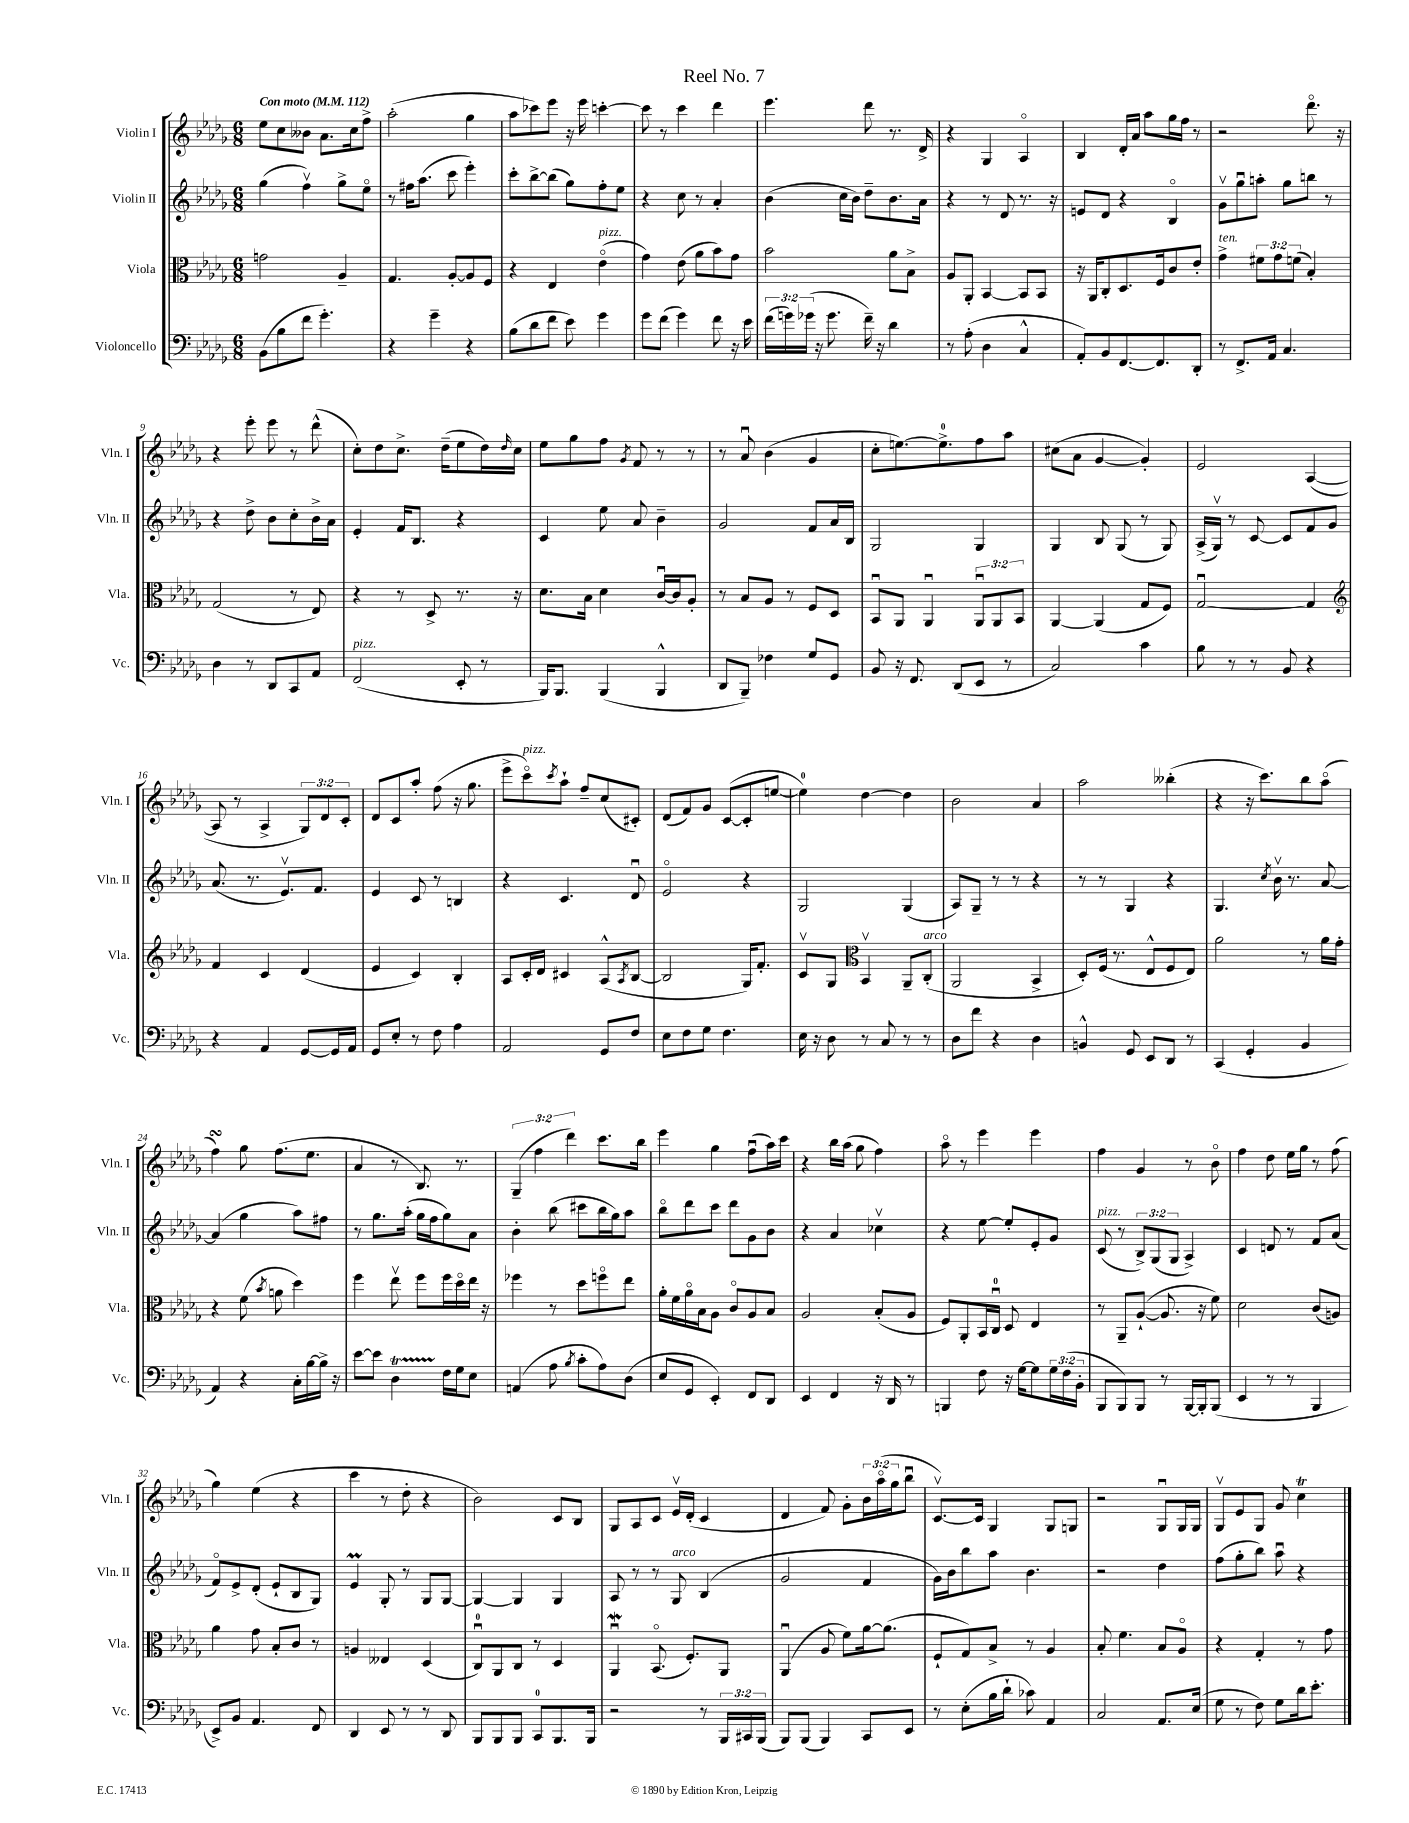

**kern	**kern	**kern	**kern
*part4	*part3	*part2	*part1
*staff4	*staff3	*staff2	*staff1
*I"Violoncello	*I"Viola	*I"Violin II	*I"Violin I
*I'Vc.	*I'Vla.	*I'Vln. II	*I'Vln. I
*clefF4	*clefC3	*clefG2	*clefG2
*k[b-e-a-d-g-]	*k[b-e-a-d-g-]	*k[b-e-a-d-g-]	*k[b-e-a-d-g-]
*M6/8	*M6/8	*M6/8	*M6/8
*MM112	*MM112	*MM112	*MM112
=1	=1	=1	=1
!	!	!	!LO:TX:a:B:t=Con moto
(8BB-\L	2gn\	(4gg-\	8ee-\L
8B-\	.	.	8cc\
8f\J	.	4ffv\)	8b--X\J
4.g-'\)	.	.	8.a-\L
.	4A-~/	8gg-^\L	.
.	.	.	16cc\k
.	.	8ee-\J	8ff^\J
=2	=2	=2	=2
4r	4.G-/	8r	(2aa-'\
.	.	16ff#X\KL	.
.	.	(8.aa-\J	.
4g-~\	.	.	.
.	[8A-'/L	8ccc\	.
4r	8A-/]	4eee-'\)	4gg-\
.	8F/J	.	.
=3	=3	=3	=3
(8B-\L	4r	8ccc'\L	8aa-\L
8d-\	.	[8bb-^\	8ccc-X\)
8f\J	4E-/	(8bb-\J]	8eee-\J
8e-\)	.	8gg-\L)	16r
.	.	.	16eee-\
!	!LO:TX:a:i:t=pizz.	!	!
4g-\	(4e-\	8ff'\	[4cccn'\
.	.	8ee-\J	.
=4	=4	=4	=4
8g-\L	4g-\)	4r	8ccc\]
(8f\J	.	.	8r
4g-\)	(8e-\	8cc\	4ccc\
.	8a-\L	8r	.
8f\	8b-\)	4a-'/	4ddd-\
16r	8g-\J	.	.
16e-\	.	.	.
=5	=5	=5	=5
(24f\LL	2b-\	(4b-\	4.eee-\
24gn\)	.	.	.
(24g-X\JJ	.	.	.
16r	.	.	.
8.g-\	.	.	.
.	.	16cc\LL	.
.	.	16b-\JJ)	.
16f~\)	.	8dd-~\L	8ddd-\
16r	.	.	.
4d-\	8a-\L	8.b-\	8.r
.	8B-^\J	.	.
.	.	16a-\Jk	16d-^/
=6	=6	=6	=6
8r	8A-/L	4r	4r
(8A-'\	8AA-'/J	.	.
4D-\	[4BB-/	8r	4G-/
.	.	8d-/	.
4C^^/	8BB-/L]	8.r	4A-/
.	8BB-/J	.	.
.	.	16r	.
=7	=7	=7	=7
8AA-'/L)	16r	8en/L	4B-/
.	16AA-/KL	.	.
8BB-/	8C'/	8d-/J	.
[8.FF/	8.D-/	4r	16d-'/LL
.	.	.	16a-/JJ
.	.	.	8aa-\L
8.FF/]	16F/k	.	.
.	8c/	4B-/	16gg-\L
.	.	.	16ff\JJ
8DD-'/J	8e-'/J	.	8r
=8	=8	=8	=8
!	!LO:TX:a:i:t=ten.	!	!
8r	4g-^\	8g-v\L	2r
8.FF^/L	.	8gg-u\	.
.	12f#X\L	8aan'\J	.
16AA-/Jk	.	.	.
.	12g-\	.	.
4.C/	.	8gg-\L	.
.	(12fn\J	.	.
.	4B-'/)	8bbn\J	8.ddd-\
.	.	8r	.
.	.	.	16r
!!LO:LB:g=z
=9	=9	=9	=9
4D-\	(2G-/	4r	4r
8r	.	8dd-^\	8eee-'\
8DD-/L	.	8b-\L	8eee-\
8CC/	8r	8cc'\	8r
8AA-/J	8E-/)	16b-^\L	(8ddd-^^\
.	.	16a-\JJ	.
=10	=10	=10	=10
!LO:TX:a:i:t=pizz.	!	!	!
(2FF/	4r	4e-'/	8cc'\L)
.	.	.	8dd-\
.	8r	16f/KL	8.cc^\J
.	.	8.B-/J	.
.	8D-^/	.	.
.	.	.	(16dd-~\KL
8EE-'/	8.r	4r	8ee-\
8r	.	.	16dd-\L)
.	.	.	16qqdd-/
.	16r	.	16cc\JJ
=11	=11	=11	=11
16BBB-/KL)	8.d-\L	4c/	8ee-\L
8.BBB-/J	.	.	.
.	.	.	8gg-\
.	16B-\Jk	.	.
(4BBB-/	4d-\	8ee-\	8ff\J
.	.	.	8qg-/
.	.	8a-/	8f/
4BBB-^^/	[16cu/LL	4b-~\	8r
.	16c/J]	.	.
.	8A-'/J	.	8r
=12	=12	=12	=12
8DD-/L	8r	2g-/	8r
8BBB-~/J)	8B-/L	.	8a-u/
4F-X\	8A-/J	.	(4b-\
.	8r	.	.
8G-/L	8F/L	8f/L	4g-/
8GG-/J	8D-/J	16a-/L	.
.	.	16B-/JJ	.
=13	=13	=13	=13
8BB-/	8BB-u/L	2G-/	8cc'\L
16r	8AA-/J	.	[8.een\)
8.FF/	.	.	.
.	4AA-u/	.	.
.	.	.	8.ee^\]
(8DD-/L	.	.	.
8EE-/J	12AA-u/L	4G-/	8ff\
.	12AA-/	.	.
8r	.	.	8aa-\J
.	12BB-/J	.	.
=14	=14	=14	=14
2C/)	[4AA-/	4G-/	(8cc#X\L
.	.	.	8a-\J
.	(4AA-/]	8B-/	[4g-/
.	.	(8G-/	.
4c\	8G-/L	8r	4g-'/])
.	8F/J)	8G-/)	.
=15	=15	=15	=15
8B-\	[2G-u/	(16A-^/LL	2e-/
.	.	16G-v/JJ)	.
8r	.	8r	.
8r	.	[8c/	.
8BB-/	.	8c/L]	.
4r	4G-/]	8f/	([4A-/
.	.	8g-/J	.
!!LO:LB:g=z
=16	=16	=16	=16
*	*clefG2	*	*
4r	4f/	(8.a-/	8A-/]
.	.	.	8r
.	.	8.r	.
4AA-/	4c/	.	4A-^/
.	.	8.e-v/L)	.
[8GG-/L	(4d-/	.	12G-/L)
.	.	8.f/J	.
.	.	.	12d-/
16GG-/L]	.	.	.
.	.	.	12c'/J
16AA-/JJ	.	.	.
=17	=17	=17	=17
8GG-/L	4e-/	4e-/	8d-/L
8E-'/J	.	.	8c/
8r	4c/)	8c/	8aa-'/J
8F\	.	8r	(8ff\
4A-\	4B-'/	4Bn/	16r
.	.	.	8.gg-\
=18	=18	=18	=18
2AA-/	8A-/L	4r	8eee-^\L
!	!	!	!LO:TX:a:i:t=pizz.
.	16c'/L	.	8ccc\)
.	16d-/JJ	.	.
.	.	.	8qccc/
.	4c#X/	4.c/	8aa-`\J
.	.	.	8ff~/L
8GG-/L	(8A-^^/L	.	(8cc/
.	8qA-/	.	.
8F/J	[8B-/J	8d-u/	8c#X'/J)
=19	=19	=19	=19
8E-\L	2B-/]	2e-/	(8d-/L
8F\	.	.	8f/)
8G-\J	.	.	8g-/J
4.F\	.	.	([8c/L
.	16G-/KL)	4r	8c'/]
.	8.f'/J	.	.
.	.	.	[8een/J
=20	=20	=20	=20
16E-\	8cv/L	2G-/	4ee\])
16r	.	.	.
8D-\	8G-/J	.	.
*	*clefC3	*	*
8r	4BB-v/	.	[4dd-\
8C/	.	.	.
8r	8AA-~/L	(4G-/	4dd-\]
!	!LO:TX:a:i:t=arco	!	!
8r	(8C'/J	.	.
=21	=21	=21	=21
8D-\L	2AA-/	8A-/L)	2b-\
8f\J	.	8G-~/J	.
4r	.	8r	.
.	.	8r	.
4D-\	4BB-^/	4r	4a-/
=22	=22	=22	=22
4BBn^^/	8D-'/L)	8r	2aa-\
.	(16F/Jk	8r	.
.	8.r	.	.
8GG-/	.	4G-/	.
8EE-/L	8E-^^/L	.	.
8DD-/J	8F/	4r	(4bb--X'\
8r	8E-/J)	.	.
=23	=23	=23	=23
(4CC/	2a-\	4.G-/	4r
4GG-'/	.	.	16r
.	.	.	8.ccc\L)
.	.	8qcc/	.
.	.	16b-v\	.
.	.	8.r	.
4BB-/	8r	.	8bb-\
.	16a-\LL	[8a-/	(8aa-\J
.	16g-'\JJ	.	.
!!LO:LB:g=z
=24	=24	=24	=24
4AA-/)	4r	(4a-/]	4ffsSsS\)
4r	(8f\	4gg-\	8gg-\
.	8qb-/	.	.
.	8an\	.	(8.ff\L
16C'\LL	4dd-\)	8aa-\L)	.
[16B-\	.	.	8.ee-\J
16B-^\JJ]	.	8ff#X\J	.
16r	.	.	.
=25	=25	=25	=25
[8e-\L	4ff\	8r	4a-/
8e-\J]	.	8.gg-\L	.
4D-T\	8ee-v\	.	8r
.	.	(16aa-'\Jk	.
.	8ff\L	16gg-\LL	8.B-/)
.	.	16ff\J	.
16F\LL	16ff\L	8gg-\)	.
16G-\J	16dd-\	.	8.r
8E-\J	16ee-\JJ	8a-\J	.
.	16r	.	.
=26	=26	=26	=26
(4AAn/	4ff-X\	4b-'\	(6G-~/
.	.	.	6ff\
8A-\	8r	(8bb-\	.
.	.	.	6ddd-\)
8qB-/	.	.	.
8c'\L	8dd-\L	8ccc#X\L	.
8A-\)	8ffn\	16bb-\L	8.ccc\L
.	.	16gg-\J)	.
(8D-\J	8ee-\J	8aa-\J	.
.	.	.	16bb-\Jk
=27	=27	=27	=27
8E-/L	16a-'\LL	8bb-\L	4eee-\
.	16f\	.	.
8GG-/J	16a-\	8ddd-\	.
.	16B-\J	.	.
4EE-'/)	8A-\J	8ccc\J	4gg-\
.	8c/L	8ddd-\L	.
8FF/L	8A-/	8g-\	(8ffu\L
8DD-/J	8B-/J	8b-\J	16aa-\L)
.	.	.	16ccc\JJ
=28	=28	=28	=28
4EE-/	2A-/	4r	4r
4FF/	.	4a-/	16bb-\LL
.	.	.	(16aa-\JJ
.	.	.	8gg-\
16r	(8B-'/L	4cc-Xv\	4ff\)
16DD-/	.	.	.
8r	8A-/J	.	.
=29	=29	=29	=29
4BBBn/	8F/L)	4r	8aa-\
.	8AA-'/	.	8r
8F\	16BB-/L	[8ee-\	4eee-\
.	16Cu/JJ	.	.
16r	8D-/	8ee-'/L]	.
[16G-\KL	.	.	.
8G-\]	4E-/	8e-'/	4eee-\
24G-\L	.	8g-/J	.
(24F\	.	.	.
24BB-'\JJ	.	.	.
=30	=30	=30	=30
!	!	!LO:TX:a:i:t=pizz.	!
8BBB-/L	8r	(8c/	4ff\
8BBB-/)	8AA-~/L	8r	.
8BBB-/J	([8A-`/J	12B-^/L)	4g-/
.	.	(12G-/	.
8r	8.A-/]	.	.
.	.	12G-/J	.
[16BBB-/LL	.	4A-^/)	8r
16BBB-'/J]	16r	.	.
(8BBB-/J	8f\)	.	8b-\
=31	=31	=31	=31
4EE-/	2d-\	4c/	4ff\
8r	.	8dn/	8dd-\
8r	.	8r	16ee-\LL
.	.	.	16gg-\JJ
4BBB-/	(8c/L	8f/L	8r
.	8An/J)	(8a-/J	(8ff\
!!LO:LB:g=z
=32	=32	=32	=32
8EE-^/L)	4a-\	8f/L)	4gg-\)
8BB-/J	.	8e-^/	.
4.AA-/	8g-\	(8d-'/J	(4ee-\
.	8B-'/L	8e-`/L	.
.	8c/J	8B-/	4r
8FF/	8r	8G-/J)	.
=33	=33	=33	=33
4DD-/	4An/	4e-M/	4ccc\
8EE-/	4E--X/	8G-'/	8r
8r	.	8r	8dd-'\
8r	(4D-/	8G-/L	4r
8DD-/	.	[8G-/J	.
=34	=34	=34	=34
8BBB-/L	8Cu/L)	4G-/_	2b-\)
8BBB-/	8AA-/	.	.
8BBB-/J	8C/J	4G-/]	.
8CC/L	8r	.	.
8.BBB-/	4D-/	4G-/	8c/L
.	.	.	8B-/J
16BBB-/Jk	.	.	.
=35	=35	=35	=35
2r	4AA-Wu/	8A-/	8G-/L
.	.	8r	8A-/
.	(8.BB-/	8r	8c/J
!	!	!LO:TX:a:i:t=arco	!
.	.	8G-/	16e-v/LL
.	8.F'/L)	.	(16d-'/JJ
8r	.	(4B-/	4c/
24BBB-/LL	8AA-/J	.	.
24CC#X/	.	.	.
(24BBB-/JJ	.	.	.
=36	=36	=36	=36
8BBB-/L)	(4AA-u/	2g-/	4d-/
(8BBB-/J	.	.	.
4BBB-/)	8A-/	.	8f/)
.	8f\L)	.	8g-'\L
8CC/L	[16a-\k	4f/	24b-\L
.	.	.	(24aa-\
.	(8.a-\J]	.	.
.	.	.	24gg-\J
8EE-/J	.	.	8bb-u\J
=37	=37	=37	=37
8r	8F`/L	16g-\LL)	[8.cv/L)
.	.	16b-\J	.
(8E-'\L	8G-/)	8bb-\	.
.	.	.	16c/Jk]
16B-\L	8B-^/J	8aa-\J	4G-/
16d-`\JJ	.	.	.
8c-X\)	8r	4.b-\	.
4AA-/	4A-/	.	8G-/L
.	.	.	8Gn/J
=38	=38	=38	=38
2C/	8B-'/	2r	2r
.	4.f\	.	.
8.AA-/L	8B-/L	4dd-\	8G-u/L
.	8A-/J	.	16G-/L
(16E-/Jk	.	.	16G-/JJ
=39	=39	=39	=39
8G-\	4r	(8ff\L	8G-v/L
8r	.	8gg-'\	8e-/
8F\)	4G-'/	8bb-\J)	8G-/J
8G-\L	.	8aa-u\	8g-/
16d-\k	8r	4r	4cct\
8.e-'\J	.	.	.
.	8g-\	.	.
==	==	==	==
*-	*-	*-	*-
